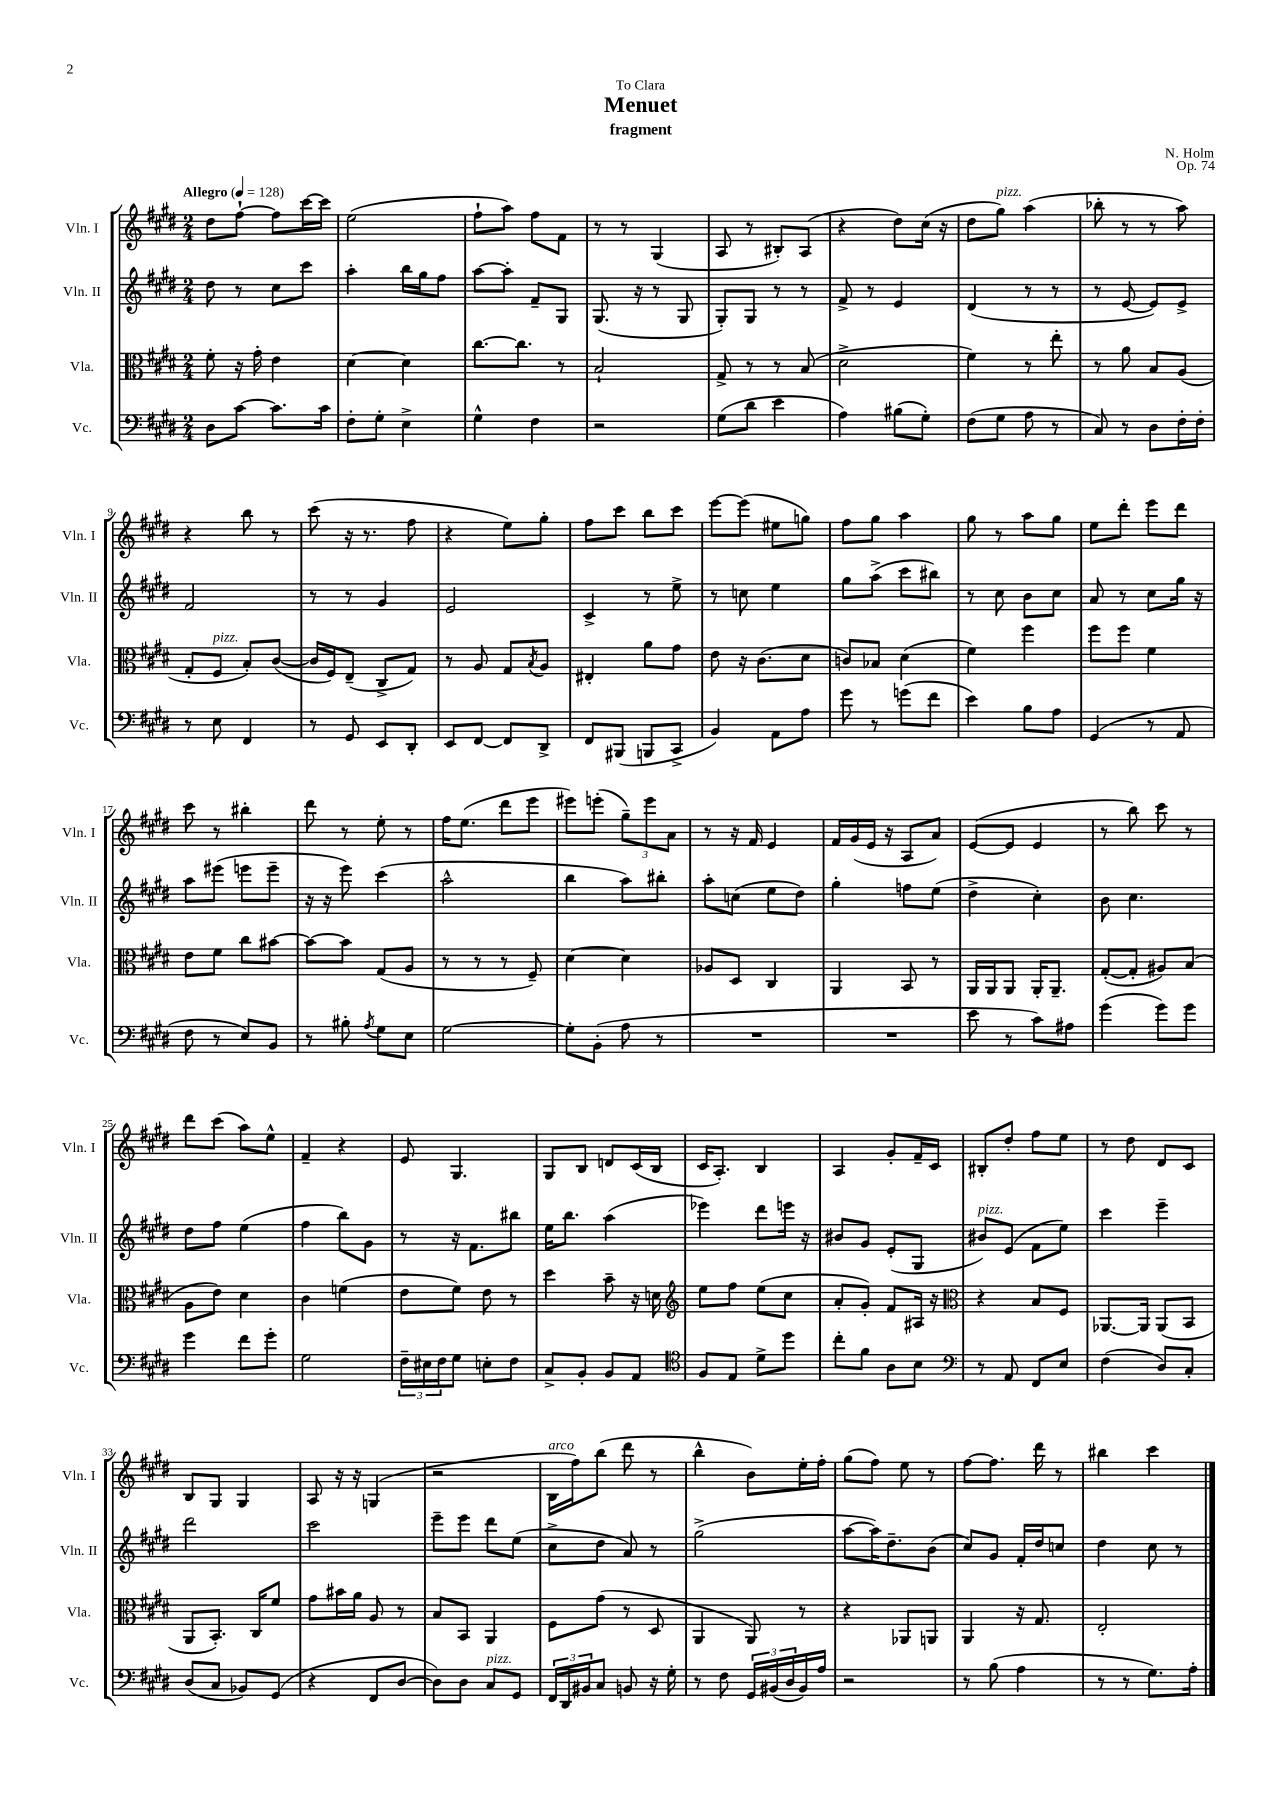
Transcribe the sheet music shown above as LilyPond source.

\header { title = "Menuet" composer = "N. Holm" subtitle = "fragment" dedication = "To Clara" opus = "Op. 74" }
<<
\new StaffGroup <<
\new Staff = "s0" \with { instrumentName = "Vln. I" shortInstrumentName = "Vln. I" } {
    \clef treble \key e \major \numericTimeSignature \time 2/4 \tempo "Allegro" 4 = 128
    dis''8 fis''8~-! fis''8 cis'''16~ cis'''16 |
    e''2( |
    fis''8-! a''8) fis''8 fis'8 |
    r8 r8 gis4( |
    a8 r8 bis8-.) a8( |
    r4 dis''8) cis''16( r16 |
    dis''8 gis''8^\markup { \italic "pizz." }) a''4( |
    bes''8-. r8 r8 a''8) |
    r4 b''8 r8 |
    cis'''8( r16 r8. fis''8 |
    r4 e''8) gis''8-. |
    fis''8 cis'''8 b''8 cis'''8 |
    e'''8~ e'''8( eis''8 g''8) |
    fis''8 gis''8 a''4 |
    gis''8 r8 a''8 gis''8 |
    e''8 dis'''8-. e'''8 dis'''8 |
    cis'''8 r8 bis''4-. |
    dis'''8 r8 e''8-. r8 |
    fis''16 e''8.( dis'''8 e'''8 |
    eis'''8) e'''8-.( \tuplet 3/2 { gis''8--) e'''8 a'8 } |
    r8 r16 fis'16 e'4 |
    fis'16 gis'16( e'16 r16 a8 a'8) |
    e'8~( e'8 e'4 |
    r8 b''8) cis'''8 r8 |
    dis'''8 cis'''8( a''8) e''8-^ |
    fis'4-- r4 |
    e'8 gis4. |
    gis8 b8 d'8 cis'16( b16 |
    cis'16 a8.-.) b4 |
    a4 gis'8-. fis'16-- cis'16 |
    bis8-. dis''8-. fis''8 e''8 |
    r8 dis''8 dis'8 cis'8 |
    b8 gis8 gis4 |
    a8 r16 r16 g4( |
    r2 |
    b16^\markup { \italic "arco" } fis''16) b''8( dis'''8 r8 |
    b''4-^ b'8) e''16-. fis''16-. |
    gis''8( fis''8) e''8 r8 |
    fis''8~ fis''8. dis'''16 r8 |
    bis''4 cis'''4 \bar "|." |
}
\new Staff = "s1" \with { instrumentName = "Vln. II" shortInstrumentName = "Vln. II" } {
    \clef treble \key e \major \numericTimeSignature \time 2/4
    dis''8 r8 cis''8 cis'''8 |
    a''4-. b''16 gis''16 fis''8 |
    a''8~ a''8-. fis'8-- gis8 |
    gis8.( r16 r8 gis8 |
    gis8-.) gis8 r8 r8 |
    fis'8-> r8 e'4 |
    dis'4( r8 r8 |
    r8 e'8~ e'8) e'8-> |
    fis'2 |
    r8 r8 gis'4 |
    e'2 |
    cis'4-> r8 e''8-> |
    r8 c''8 e''4 |
    gis''8 a''8->( cis'''8 bis''8) |
    r8 cis''8 b'8 cis''8 |
    a'8 r8 cis''8 gis''16 r16 |
    a''8 eis'''8( e'''8 e'''8-- |
    r16 r16 e'''8) cis'''4( |
    a''2-^ |
    b''4 a''8) bis''8-. |
    a''8-. c''8( e''8 dis''8) |
    gis''4-. f''8 e''8( |
    dis''4-> cis''4-.) |
    b'8 cis''4. |
    dis''8 fis''8 e''4( |
    fis''4 b''8) gis'8 |
    r8 r16 fis'8. bis''8 |
    e''16 b''8. a''4( |
    ees'''4) dis'''8 e'''16 r16 |
    bis'8 gis'8 e'8-.( gis8 |
    bis'8^\markup { \italic "pizz." }) e'8( fis'8 e''8) |
    cis'''4 e'''4-- |
    dis'''2 |
    cis'''2 |
    e'''8-- e'''8 dis'''8 e''8( |
    cis''8-> dis''8 a'8) r8 |
    gis''2->( |
    a''8~ a''16) dis''8.-- b'8( |
    cis''8) gis'8 fis'16-. dis''16 c''8 |
    dis''4 cis''8 r8 \bar "|." |
}
\new Staff = "s2" \with { instrumentName = "Vla." shortInstrumentName = "Vla." } {
    \clef alto \key e \major \numericTimeSignature \time 2/4
    fis'8-. r16 gis'16-. e'4 |
    dis'4~ dis'4 |
    cis''8.~ cis''8. r8 |
    b2-! |
    gis8-> r8 r8 b8( |
    dis'2-> |
    fis'4) r8 e''8-. |
    r8 a'8 b8 a8( |
    gis8-. fis8^\markup { \italic "pizz." } b8-.) cis'8~( |
    cis'16 fis16) e8--( cis8-> gis8) |
    r8 a8 gis8 \acciaccatura { b8 } a8 |
    eis4-. a'8 gis'8 |
    e'8 r16 cis'8.( dis'8 |
    c'8) bes8 dis'4( |
    fis'4) fis''4 |
    fis''8 fis''8 fis'4 |
    e'8 fis'8 cis''8 bis'8~ |
    bis'8~ bis'8 gis8( a8 |
    r8 r8 r8 fis8--) |
    dis'4~ dis'4 |
    aes8 dis8 cis4 |
    a,4 b,8 r8 |
    a,16 a,16 a,8 a,16-. a,8.-- |
    gis8~-.( gis8-. ais8) b8( |
    a8 e'8) dis'4 |
    cis'4 f'4( |
    e'8 fis'8) e'8 r8 |
    dis''4 b'8-- r16 d'16 |
    \clef treble e''8 fis''8 e''8( cis''8 |
    a'8-. gis'8-.) fis'8 ais16 r16 |
    \clef alto r4 b8 fis8 |
    aes,8.~ aes,16 aes,8( b,8 |
    a,8 b,8.-.) cis16 fis'8 |
    gis'8 bis'16 a'16 a8 r8 |
    b8 b,8 a,4 |
    fis8 gis'8( r8 dis8 |
    a,4 a,8) r8 |
    r4 aes,8 a,8 |
    a,4 r16 gis8. |
    e2-. \bar "|." |
}
\new Staff = "s3" \with { instrumentName = "Vc." shortInstrumentName = "Vc." } {
    \clef bass \key e \major \numericTimeSignature \time 2/4
    dis8 cis'8~ cis'8. cis'16 |
    fis8-. gis8-. e4-> |
    gis4-^ fis4 |
    r2 |
    gis8( dis'8 e'4 |
    a4) bis8( gis8-.) |
    fis8( gis8 a8 r8 |
    cis8) r8 dis8 fis16-. fis16-. |
    r8 e8 fis,4 |
    r8 gis,8 e,8 dis,8-. |
    e,8 fis,8~ fis,8 dis,8-> |
    fis,8 bis,,8( b,,8 cis,8-> |
    b,4) a,8 a8 |
    gis'8 r8 g'8( fis'8 |
    e'4) b8 a8 |
    gis,4( r8 a,8 |
    fis8 r8 e8) b,8 |
    r8 bis8-. \acciaccatura { a8 } gis8 e8 |
    gis2~ |
    gis8-. b,8-.( a8 r8 |
    R2 |
    R2 |
    e'8 r8 cis'8) ais8 |
    gis'4( gis'8) gis'8 |
    gis'4 fis'8 gis'8-. |
    gis2 |
    \tuplet 3/2 { fis16-- eis16 fis16 } gis8 e8-. fis8 |
    cis8-> b,8-. b,8 a,8 |
    \clef tenor fis8 e8 dis'8-> dis''8 |
    cis''8-. fis'8 a8 b8 |
    \clef bass r8 a,8 fis,8 e8 |
    fis4( dis8) cis8-. |
    dis8( cis8 bes,8) gis,8( |
    r4 fis,8 dis8~ |
    dis8) dis8 cis8^\markup { \italic "pizz." } gis,8 |
    \tuplet 3/2 { fis,16 dis,16 bis,16 } cis8 b,8 r16 gis16-. |
    r8 fis8 \tuplet 3/2 { gis,16 bis,16( dis16 } bis,16) a16 |
    r2 |
    r8 b8( a4 |
    r8 r8 gis8.) a16-. \bar "|." |
}
>>
>>
